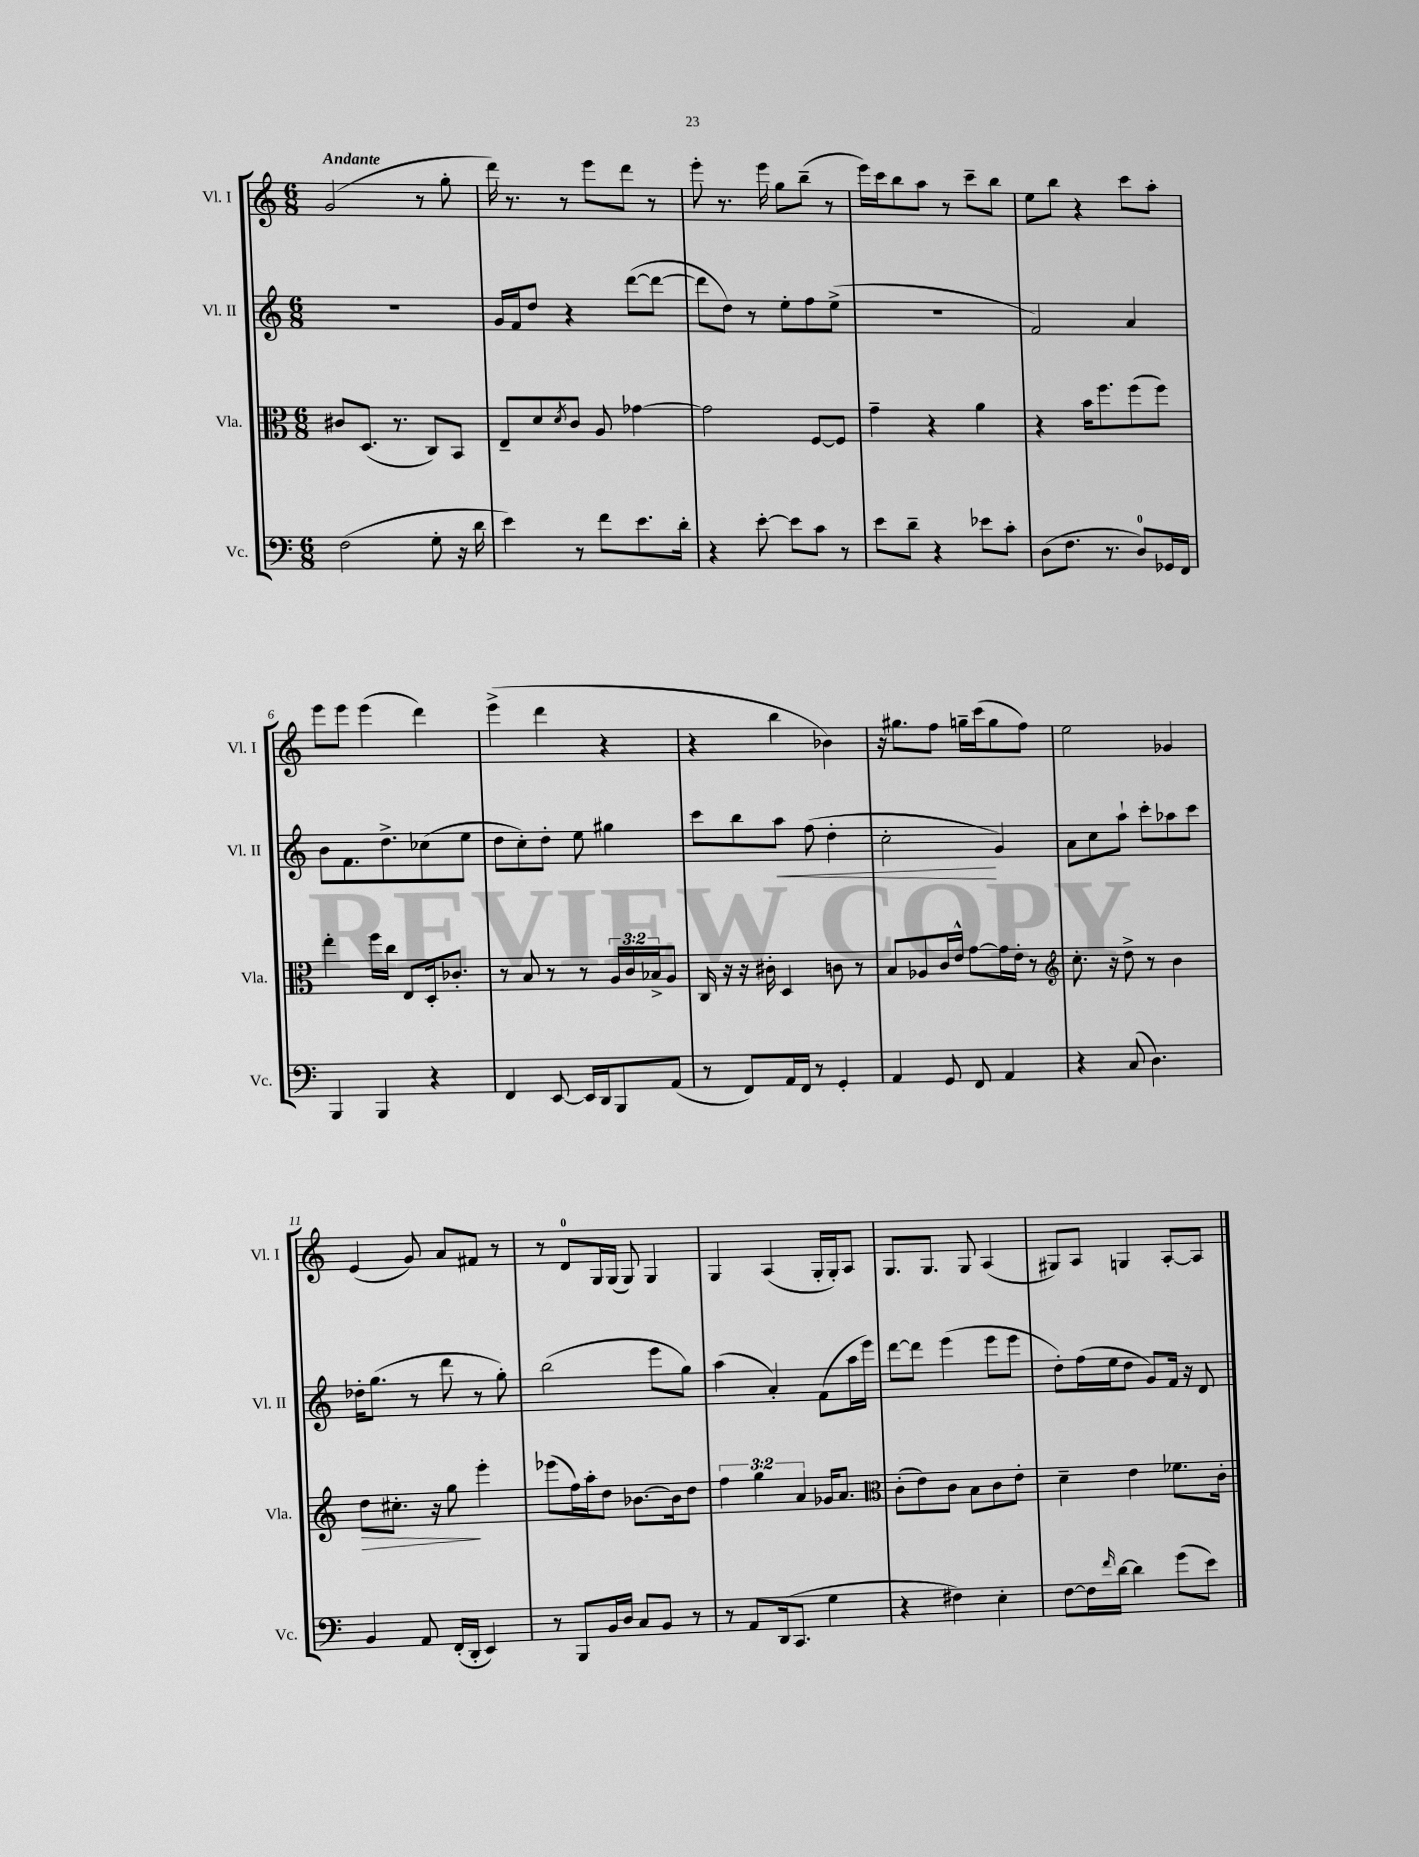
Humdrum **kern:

**kern	**kern	**dynam	**kern	**dynam	**kern
*part4	*part3	*part3	*part2	*part2	*part1
*staff4	*staff3	*staff3	*staff2	*staff2	*staff1
*I"Vc.	*I"Vla.	*	*I"Vl. II	*	*I"Vl. I
*I'Vc.	*I'Vla.	*	*I'Vl. II	*	*I'Vl. I
*clefF4	*clefC3	*	*clefG2	*	*clefG2
*k[]	*k[]	*	*k[]	*	*k[]
*M6/8	*M6/8	*	*M6/8	*	*M6/8
=1	=1	=1	=1	=1	=1
!	!	!	!	!	!LO:TX:a:B:t=Andante
(2F\	8c#X/L	.	2.r	.	(2g/
.	(8.D/J	.	.	.	.
.	8.r	.	.	.	.
8G'\	8C/L)	.	.	.	8r
16r	8BB/J	.	.	.	8gg'\
16d\	.	.	.	.	.
=2	=2	=2	=2	=2	=2
4e\)	8E~/L	.	16g/LL	.	16ddd\)
.	.	.	16f/J	.	8.r
.	8d/	.	8dd/J	.	.
.	8qd/	.	.	.	.
8r	8c/J	.	4r	.	8r
8f\L	8A/	.	.	.	8eee\L
8.e\	[4g-X\	.	([8ddd\L	.	8ddd\J
.	.	.	8ddd\J_	.	8r
16d'\Jk	.	.	.	.	.
=3	=3	=3	=3	=3	=3
4r	2g-\]	.	8ddd\L]	.	8eee'\
.	.	.	8dd\J)	.	8.r
[8e'\	.	.	8r	.	.
.	.	.	.	.	16eee\
8e\L]	.	.	8ee'\L	.	8gg\L
8c\J	[8F/L	.	8ff\	.	(8bb~\J
8r	8F/J]	.	(8ee^\J	.	8r
=4	=4	=4	=4	=4	=4
8e\L	4g~\	.	2.r	.	16eee\LL)
.	.	.	.	.	16ccc\J
8d~\J	.	.	.	.	8bb\
4r	4r	.	.	.	8aa\J
.	.	.	.	.	8r
8e-X\L	4a\	.	.	.	8ccc~\L
8c'\J	.	.	.	.	8bb\J
=5	=5	=5	=5	=5	=5
(8D\L	4r	.	2f/)	.	8ee\L
8.F\J	.	.	.	.	8bb\J
.	16b\KL	.	.	.	4r
8.r	8.ff\	.	.	.	.
8D/L)	(8ff\	.	4a/	.	8ccc\L
16GG-X/L	8ff\J)	.	.	.	8aa'\J
16FF/JJ	.	.	.	.	.
!!LO:LB:g=z
=6	=6	=6	=6	=6	=6
4BBB/	4ee'\	.	8b\L	.	8eee\L
.	.	.	8.f\	.	8eee\J
4BBB/	16ff\LL	.	.	.	(4eee\
.	16cc\JJ	.	8.dd^\	.	.
.	8E/L	.	.	.	.
4r	16D'/k	.	(8cc-X\	.	4ddd\)
.	8.c-X'/J	.	.	.	.
.	.	.	8ee\J	.	.
=7	=7	=7	=7	=7	=7
4FF/	8r	.	8dd\L	.	(4eee^\
.	8B/	.	8cc'\)	.	.
[8EE/	8r	.	8dd'\J	.	4ddd\
16EE/LL]	8r	.	8ee\	.	.
16DD/J	.	.	.	.	.
8BBB/	24A/LL	.	4gg#X\	.	4r
.	24c/	.	.	.	.
.	24B-X^/J	.	.	.	.
(8AA/J	8A/J	.	.	.	.
=8	=8	=8	=8	=8	=8
8r	16C/	.	8ccc\L	.	4r
.	16r	.	.	.	.
8FF/L)	16r	.	8bb\	.	.
.	16c#X'\	.	.	.	.
!	!	!	!	!LO:HP:b	!
16AA/L	4D/	.	8aa\J	<	4bb\
16FF/JJ	.	.	.	.	.
8r	.	.	(8ff\	.	.
4GG'/	8cn\	.	4dd'\	.	4b-X\)
.	8r	.	.	.	.
=9	=9	=9	=9	=9	=9
4AA/	8B/L	.	2cc'\	.	16r
.	.	.	.	.	8.gg#X\L
.	8A-X/	.	.	.	.
8GG/	16c/L	.	.	.	8ff\J
.	16e^^/JJ	.	.	.	.
8FF/	[8g\L	.	.	.	16ggn~\LL
.	.	.	.	.	(16ccc\J
4AA/	16g\L]	.	4g/)	[	8gg\
.	16e'\JJ	.	.	.	.
.	8r	.	.	.	8ff\J)
=10	=10	=10	=10	=10	=10
*	*clefG2	*	*	*	*
4r	8.cc'\	.	8a\L	.	2ee\
.	.	.	8cc\	.	.
.	16r	.	.	.	.
(8C/	8dd^\	.	8aa`\J	.	.
4.D\)	8r	.	8ccc'\L	.	.
.	4b\	.	8aa-X\	.	4g-X/
.	.	.	8ccc\J	.	.
!!LO:LB:g=z
=11	=11	=11	=11	=11	=11
!	!	!LO:HP:b	!	!	!
4BB/	8dd\L	>	16dd-X'\KL	.	(4e/
.	.	.	(8.gg\J	.	.
.	8.cc#X'\J	.	.	.	.
8AA/	.	.	8r	.	8g/)
.	16r	.	.	.	.
(16FF'/LL	8gg\	.	8ddd\	.	8a/L
16DD'/JJ	.	.	.	.	.
4EE/)	4eee'\	]	8r	.	8f#X/J
.	.	.	8gg'\)	.	8r
=12	=12	=12	=12	=12	=12
8r	(8eee-X\L	.	(2bb\	.	8r
8BBB/L	16ff\L)	.	.	.	8d/L
.	16aa'\J	.	.	.	.
16BB/L	8dd\J	.	.	.	16G/L
16D/JJ	.	.	.	.	(16G/JJ
8C/L	[8.b-X\L	.	.	.	8G/)
8BB/J	.	.	8eee\L	.	4G/
.	16b-\k]	.	.	.	.
8r	8dd\J	.	8gg\J)	.	.
=13	=13	=13	=13	=13	=13
8r	6ff\	.	(4aa\	.	4G/
8AA/L	.	.	.	.	.
.	6gg\	.	.	.	.
(16DD/k	.	.	4a'/)	.	(4A/
8.CC/J	.	.	.	.	.
.	6a/	.	.	.	.
4G\	16g-X/KL	.	(8f\L	.	16G'/LL
.	8.a/J	.	.	.	16G'/J)
.	.	.	16aa\L	.	8A/J
.	.	.	16eee\JJ)	.	.
=14	=14	=14	=14	=14	=14
*	*clefC3	*	*	*	*
4r	(8c'\L	.	[8ddd\L	.	8.G/L
.	8e\)	.	8ddd\J]	.	.
.	.	.	.	.	8.G/J
4F#X\)	8c\J	.	(4eee\	.	.
.	8B\L	.	.	.	8G/
4E'\	8c\	.	8eee\L	.	(4A/
.	8e'\J	.	8eee\J	.	.
=15	=15	=15	=15	=15	=15
[8F\L	4d~\	.	8dd'\L)	.	8G#X/L)
16F\L]	.	.	(16ff\L	.	8A/J
16qqf/	.	.	.	.	.
[16d\JJ	.	.	16ee\J	.	.
4d\]	4e\	.	8dd\J	.	4Gn/
.	.	.	8g/L)	.	.
(8g\L	8.f-X\L	.	16f/Jk	.	[8A'/L
.	.	.	16r	.	.
8e\J)	.	.	8d/	.	8A/J]
.	16c'\Jk	.	.	.	.
==	==	==	==	==	==
*-	*-	*-	*-	*-	*-
